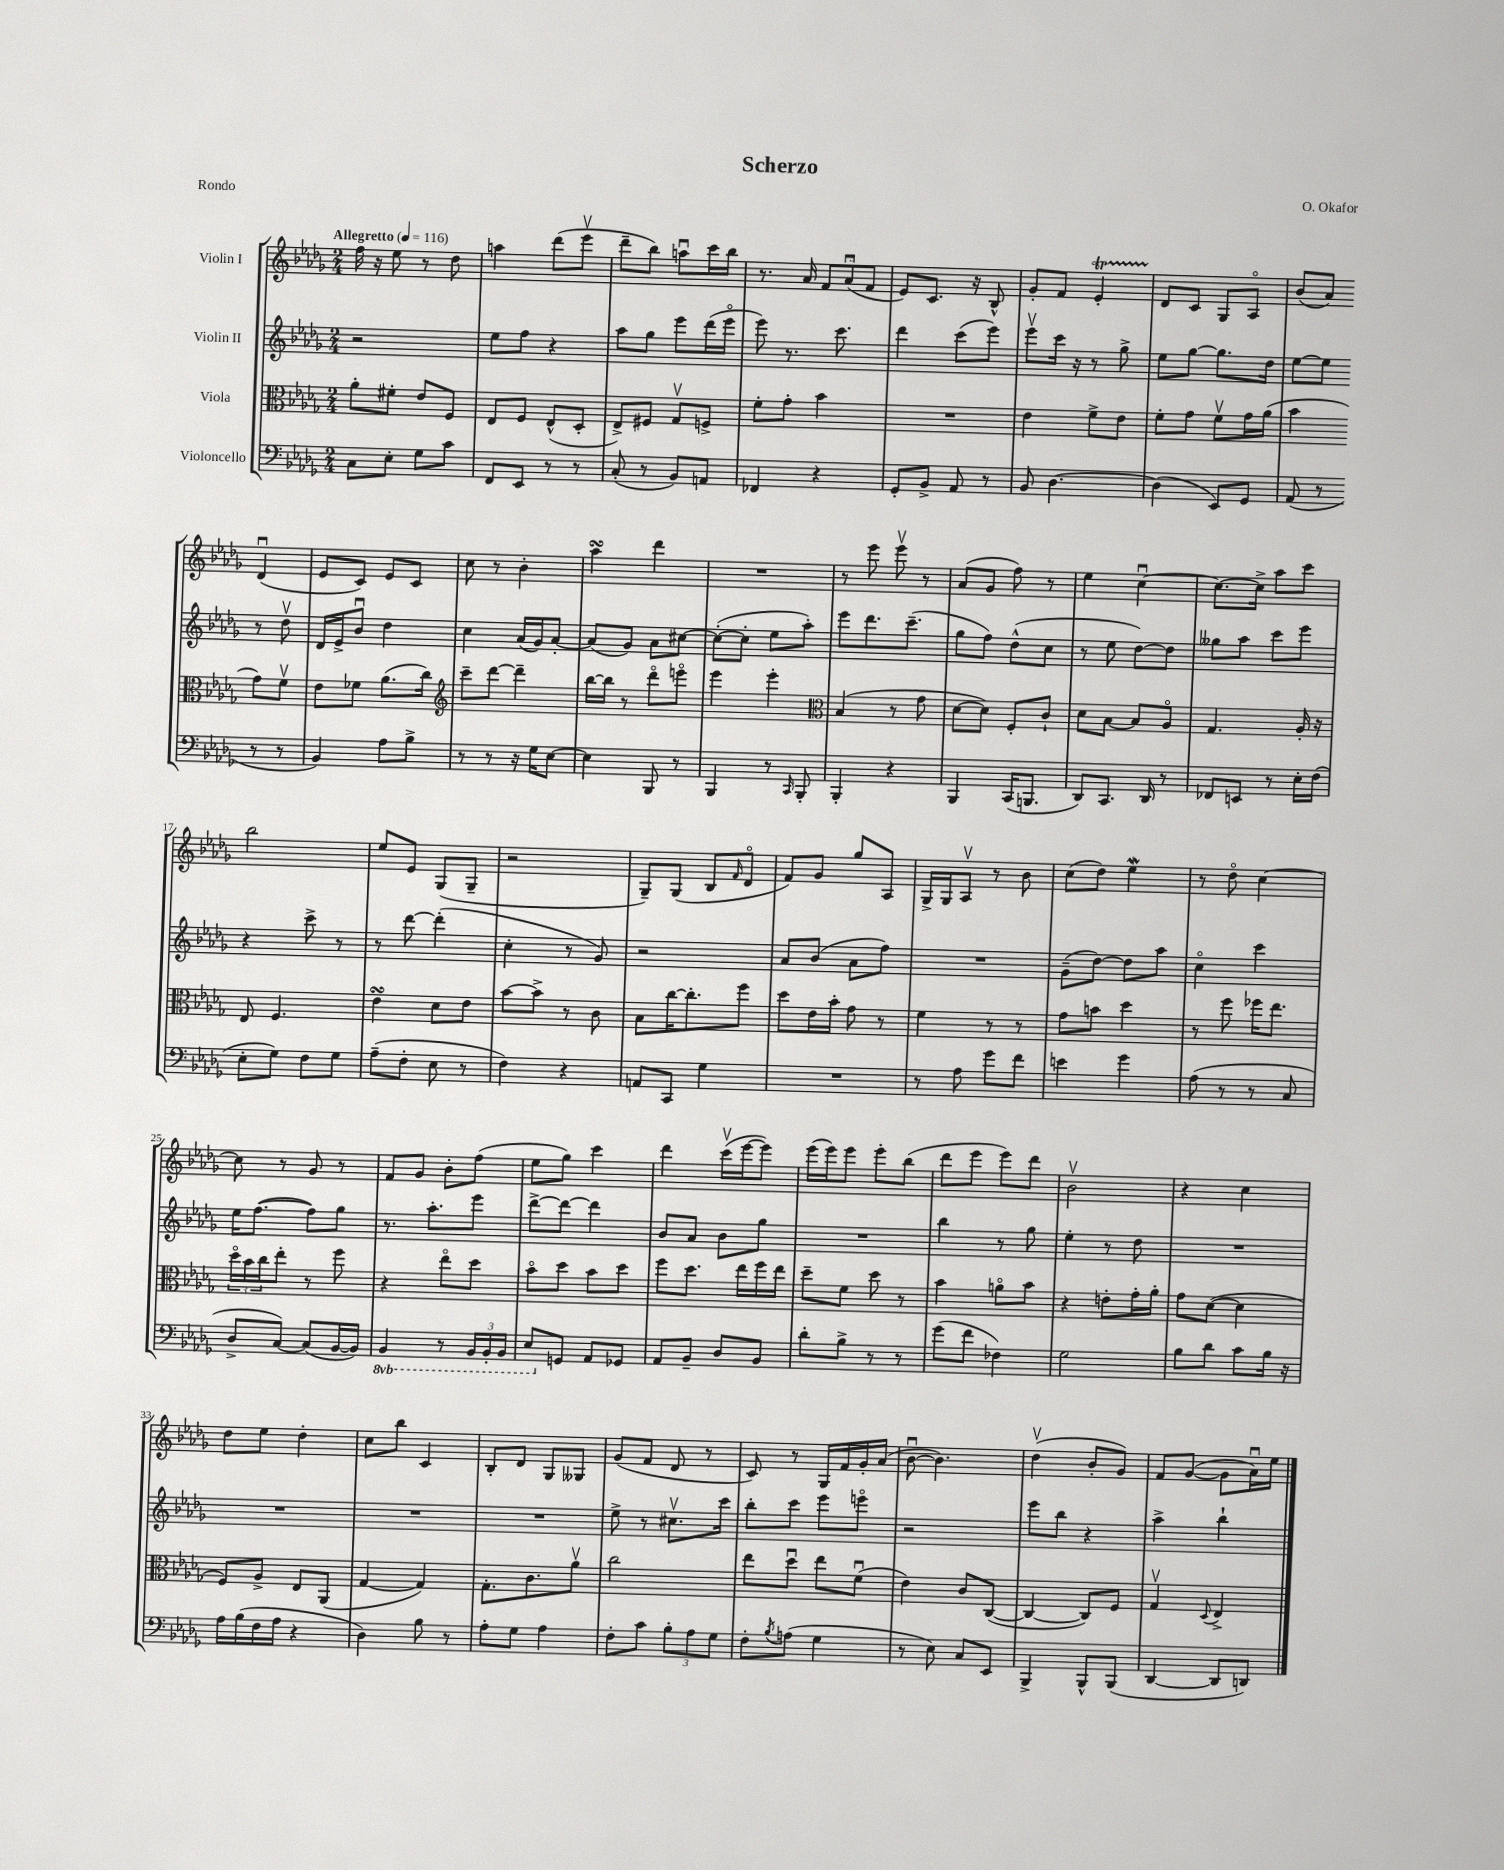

**kern	**kern	**kern	**kern
*part4	*part3	*part2	*part1
*staff4	*staff3	*staff2	*staff1
*I"Violoncello	*I"Viola	*I"Violin II	*I"Violin I
*clefF4	*clefC3	*clefG2	*clefG2
*k[b-e-a-d-g-]	*k[b-e-a-d-g-]	*k[b-e-a-d-g-]	*k[b-e-a-d-g-]
*M2/4	*M2/4	*M2/4	*M2/4
*MM116	*MM116	*MM116	*MM116
=1	=1	=1	=1
!	!	!	!LO:TX:a:B:t=Allegretto
8C\L	8a-'\L	2r	16ff\
.	.	.	16r
8E-'\J	8f#X'\J	.	8ee-\
8G-\L	8e-/L	.	8r
8c\J	8F/J	.	8dd-\
=2	=2	=2	=2
8FF/L	8E-/L	8ee-\L	4aan\
8EE-/J	8F/J	8ff\J	.
8r	(8E-^^/L	4r	(8ddd-\L
8r	8D-'/J	.	8eee-v\J
=3	=3	=3	=3
(8C'/	8E-^/L)	8aa-\L	8ddd-~\L
8r	8F#X/J	8gg-\J	8bb-\J)
8BB-/L)	8G-v/L	8eee-\L	8aanu\L
8AAn/J	8Fn^/J	(16ddd-\L	16ccc\L
.	.	16eee-\JJ	16bb-\JJ
=4	=4	=4	=4
4FF-X/	8f'\L	8eee-\)	8.r
.	8g-'\J	8.r	.
.	.	.	16a-/
4r	4b-\	.	12f/L
.	.	8.ccc\	.
.	.	.	(12a-u/
.	.	.	12f/J
=5	=5	=5	=5
8GG-'/L	2r	4ddd-\	8e-/L)
8BB-^/J	.	.	8.c/J
8AA-/	.	(8ccc\L	.
.	.	.	16r
8r	.	8eee-\J)	8B-^^/
=6	=6	=6	=6
8BB-/	4e-\	8eee-v\L	8g-'/L
[4.D-\	.	16ccc\Jk	8f/J
.	.	16r	.
.	8f^\L	8r	4e-T'/
.	8e-\J	8gg-^\	.
=7	=7	=7	=7
(4D-\]	8f'\L	8ee-\L	8d-/L
.	8g-\J	[8gg-\J	8c/J
8EE-/L)	8fv\L	8.gg-\L]	8G-/L
8GG-/J	16g-\L	.	8A-/J
.	(16a-\JJ	16dd-\Jk	.
=8	=8	=8	=8
(8AA-/	4b-\	[8ee-\L	(8b-/L
8r	.	8ee-\J]	8a-/J)
8r	8g-\L)	8r	(4d-u/
8r	8fv\J	8dd-v\	.
!!LO:LB:g=z
=9	=9	=9	=9
4BB-/)	8e-\L	16d-/LL	8e-/L
.	.	16e-^/J	.
.	8f-X\J	8b-u/J	8c/J)
8A-\L	(8.a-\L	4dd-\	8e-/L
8B-^\J	.	.	8c/J
.	16cc\Jk)	.	.
=10	=10	=10	=10
*	*clefG2	*	*
8r	8ccc~\L	4cc\	8cc\
8r	[8ddd-\J	.	8r
16r	4ddd-~\]	(16a-/LL	4b-'\
16G-\KL	.	16g-/J)	.
[8E-\J	.	[8a-'/J	.
=11	=11	=11	=11
4E-\]	[16bb-\LL	(8a-/L]	4aa-sSSS\
.	16bb-\JJ]	.	.
.	8r	8g-/J)	.
8BBB-/	8ddd-\L	8a-\L	4ddd-\
8r	8eeen\J	[8cc#X\J	.
=12	=12	=12	=12
4BBB-/	4eee-\	(8cc#'\L_	2r
.	.	8cc#'\J]	.
8r	4eee-'\	8ee-\L	.
16qqCC/	.	.	.
8BBB-'/	.	8aa-'\J)	.
=13	=13	=13	=13
*	*clefC3	*	*
4BBB-'/	(4B-/	8eee-\L	8r
.	.	8.ddd-\	8eee-\
4r	8r	.	8eee-v\
.	.	(8.ccc~\J	.
.	8g-\	.	8r
=14	=14	=14	=14
4BBB-/	[8d-\L	8gg-\L	(8a-/L
.	8d-\J])	8ff\J)	8g-/J
(16CC/KL	8F'/L	(8dd-^^\L	8ff\)
8.BBBn/J	.	.	.
.	8c`/J	8cc\J	8r
=15	=15	=15	=15
8DD-/L)	8d-\L	8r	4ee-\
8.CC/J	[8B-\J	8ee-\	.
.	8B-/L]	[8dd-\L)	[4ccu\
16DD-/	.	.	.
8r	8A-/J	8dd-\J]	.
=16	=16	=16	=16
8FF-X/L	4.G-/	8gg--X\L	8.cc\L_
8EEn/J	.	8aa-\J	.
.	.	.	16cc^\Jk]
8r	.	8ccc\L	8aa-\L
16E-'\LL	16A-'/	8eee-\J	8ccc\J
(16F\JJ	16r	.	.
!!LO:LB:g=z
=17	=17	=17	=17
8E-'\L	8E-/	4r	2bb-\
8G-\J)	4.F/	.	.
8F\L	.	8ccc^\	.
8G-\J	.	8r	.
=18	=18	=18	=18
(8A-~\L	4e-sSSS\	8r	8ee-/L
8F'\J	.	[8ddd-\	8e-/J
8E-\	8d-\L	(4ddd-'\]	(8G-/L
8r	8e-\J	.	8G-~/J
=19	=19	=19	=19
4F\)	[8b-\L	4cc'\	2r
.	8b-^\J]	.	.
4r	8r	8r	.
.	8c\	8g-/)	.
=20	=20	=20	=20
8AAn/L	8B-\L	2r	8G-~/L)
8CC/J	[16cc\K	.	(8G-/J
.	8.cc'\]	.	.
4G-\	.	.	8B-/L
.	.	.	16qqf/
.	8ff\J	.	8d-/J
=21	=21	=21	=21
2r	8dd-\L	8a-/L	8f/L)
.	16e-\L	(8b-/J	8g-/J
.	16b-'\JJ	.	.
.	8g-\	8a-\L	8gg-/L
.	8r	8ff\J)	8A-/J
=22	=22	=22	=22
8r	4f\	2r	16G-^/LL
.	.	.	16G-/J
8A-\	.	.	8A-v/J
8g-\L	8r	.	8r
8f\J	8r	.	8b-\
=23	=23	=23	=23
4en\	8g-\L	(8g-~\L	(8cc\L
.	8bn\J	[8dd-\J)	8dd-\J)
4g-\	4dd-\	8dd-\L]	4ee-W\
.	.	8aa-\J	.
=24	=24	=24	=24
(8A-\	8r	4cc\	8r
8r	8ff\	.	8dd-\
8r	16ff-X\KL	4ccc\	[4cc\
.	8.ee-\J	.	.
8C/	.	.	.
!!LO:LB:g=z
=25	=25	=25	=25
8D-^/L	24dd-\LL	16ee-\KL	8cc\]
.	24b-\	.	.
.	.	([8.ff\J	.
.	24cc\J	.	.
[8C/J)	8ee-'\J	.	8r
(8C/L]	8r	8ff\L])	8g-/
[16BB-/L	8ff\	8gg-\J	8r
16BB-/JJ])	.	.	.
=26	=26	=26	=26
*8ba	*	*	*
4BBB-/	4r	8.r	8f/L
.	.	.	8g-/J
.	.	8.aa-'\L	.
8r	8ee-\L	.	8b-'\L
24BBB-/LL	8dd-\J	8eee-\J	(8ff\J
24BBB-'/	.	.	.
24BBB-/JJ	.	.	.
=27	=27	=27	=27
8EE-/L	8b-\L	[8ddd-^\L	8ee-\L
*X8ba	*	*	*
8GGn/J	8dd-\J	8ddd-\J_	8gg-\J)
8AA-/L	8b-\L	4ddd-\]	4ccc\
8GG-X/J	8dd-\J	.	.
=28	=28	=28	=28
8AA-/L	8ff\L	8b-/L	4ddd-\
8BB-~/J	8.dd-\J	8a-/J	.
8D-/L	.	8b-\L	(16cccv\LL
.	16ee-\LL	.	[16eee-\J
8BB-/J	16ff\	8gg-\J	8eee-\J])
.	16ee-\JJ	.	.
=29	=29	=29	=29
8d-'\L	8dd-~\L	2r	(16eee-\LL
.	.	.	16eee-\J)
8B-^\J	8f\J	.	8eee-\J
8r	8dd-\	.	8eee-'\L
8r	8r	.	(8bb-\J
=30	=30	=30	=30
(8g-\L	4b-\	4bb-\	8ddd-\L
8f\J	.	.	8eee-\J
4F-X\)	8an\L	8r	8eee-\L)
.	8b-\J	8gg-\	8ddd-\J
=31	=31	=31	=31
2G-\	4r	4ee-'\	2b-v\
.	8en'\L	8r	.
.	16g-'\L	8dd-\	.
.	16a-'\JJ	.	.
=32	=32	=32	=32
8B-\L	8g-\L	2r	4r
8d-\J	([8d-\J	.	.
8c\L	4d-\]	.	4cc\
16B-\Jk	.	.	.
16r	.	.	.
!!LO:LB:g=z
=33	=33	=33	=33
16A-\LL	8F/L)	2r	8dd-\L
(16B-\	.	.	.
16F\	8A-^/J	.	8ee-\J
16A-\JJ	.	.	.
4r	8E-/L	.	4dd-'\
.	(8AA-/J	.	.
=34	=34	=34	=34
4D-\)	[4G-/	2r	8cc\L
.	.	.	8bb-\J
8B-\	4G-/])	.	4c/
8r	.	.	.
=35	=35	=35	=35
8A-'\L	8.G-'\L	2r	8B-'/L
8G-\J	.	.	8d-/J
.	8.c\	.	.
4A-\	.	.	8G-/L
.	8a-v\J	.	8G--X/J
=36	=36	=36	=36
8F'\L	2cc\	8ee-^\	(8g-/L
8c\J	.	8r	8f/J
12B-'\L	.	8.cc#Xv\L	8d-/
12A-\	.	.	.
.	.	.	8r
12G-\J	.	.	.
.	.	16ccc\Jk	.
=37	=37	=37	=37
8F'\L	8ee-\L	8bb-'\L	8c/)
8qB-/	.	.	.
(8An\J	8dd-u\J	8ccc\J	8r
4G-\	8ee-\L	8eee-\L	16G-/LL
.	.	.	16f/
.	(8fu\J	8eeen\J	16g-'/
.	.	.	(16a-/JJ
=38	=38	=38	=38
8r	4e-\)	2r	[8b-u\
8E-\)	.	.	4.b-\])
8C/L	8c/L	.	.
8EE-/J	([8C/J	.	.
=39	=39	=39	=39
4BBB-^/	4C/_	8eee-\L	(4dd-v\
.	.	8bb-\J	.
8BBB-^^/L	8C/L])	4r	8b-'/L
(8BBB-/J	8F/J	.	8g-/J)
=40	=40	=40	=40
[4DD-/	4G-v/	4aa-^\	8f/L
.	.	.	([8g-/J
.	8qqD-/	.	.
8DD-/L]	4E-^/	4bb-`\	8g-\L]
8DDn/J)	.	.	16a-u\L)
.	.	.	16ee-\JJ
==	==	==	==
*-	*-	*-	*-
